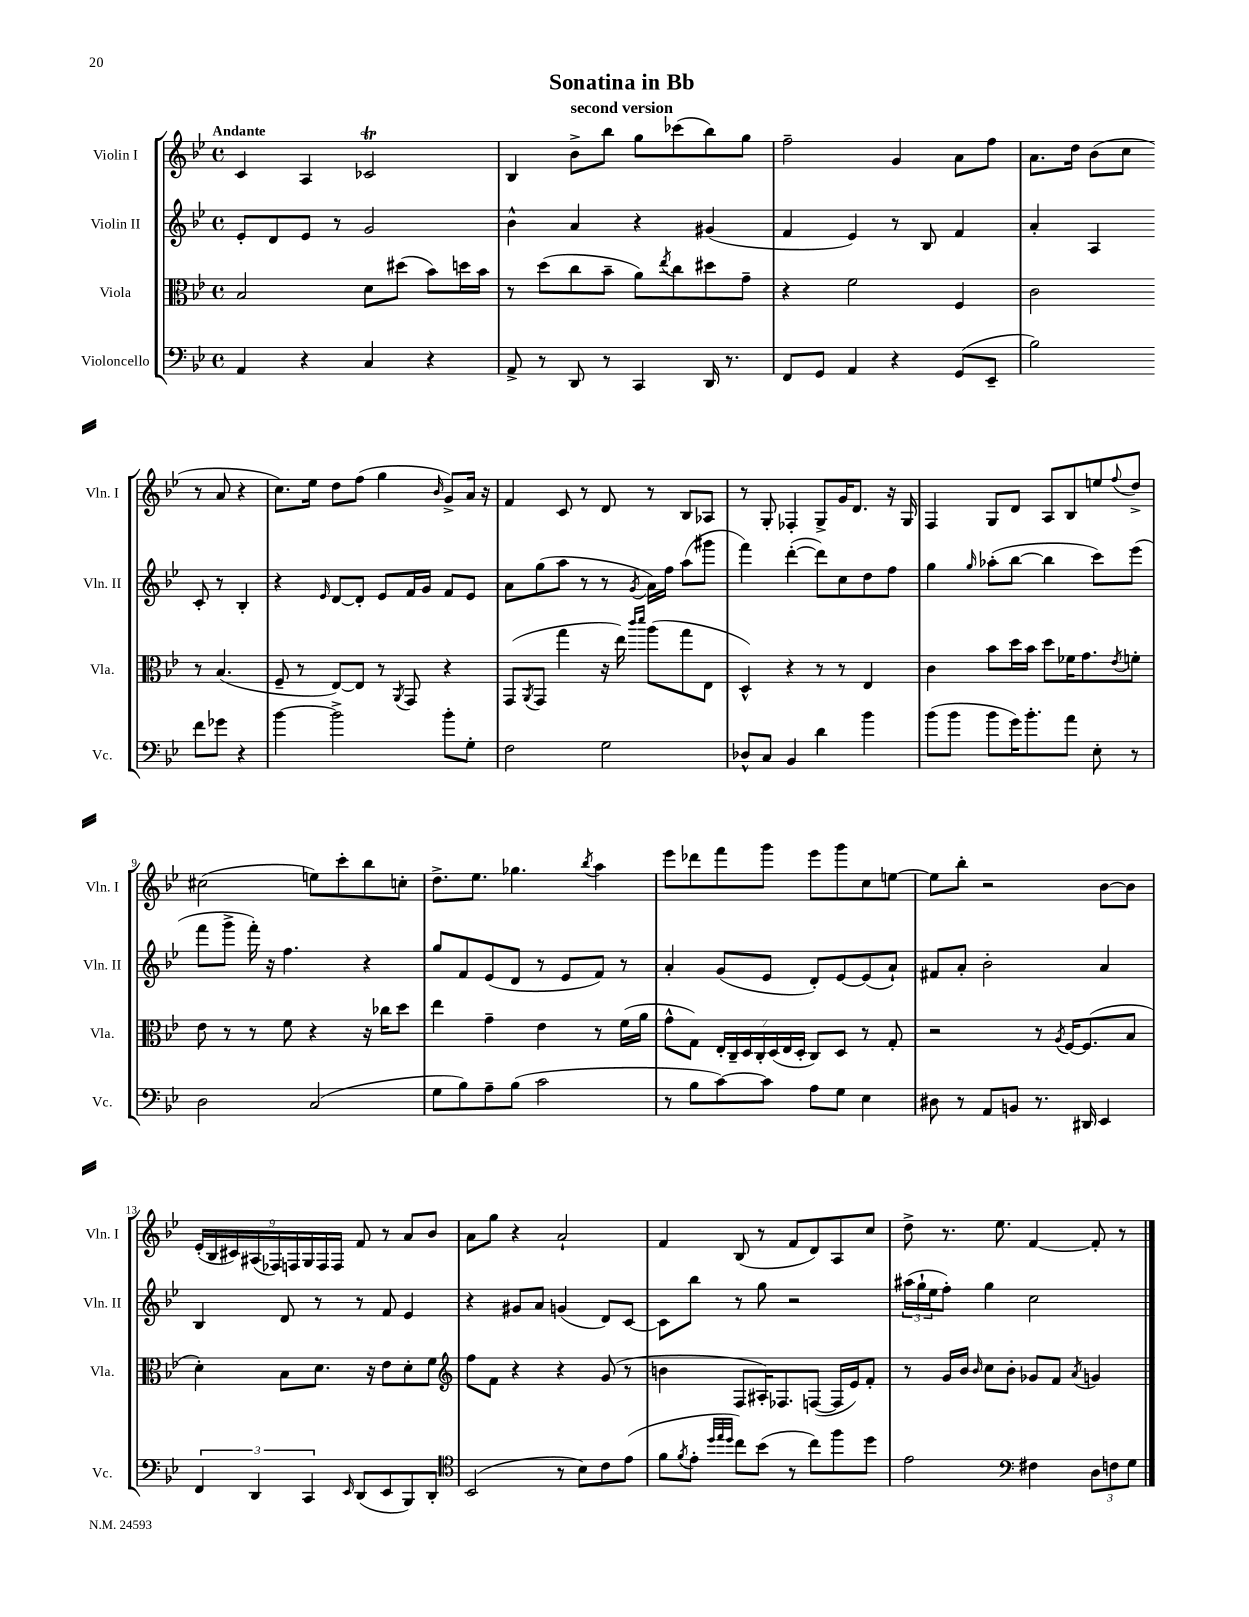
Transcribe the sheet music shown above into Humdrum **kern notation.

**kern	**kern	**kern	**kern
*part4	*part3	*part2	*part1
*staff4	*staff3	*staff2	*staff1
*I"Violoncello	*I"Viola	*I"Violin II	*I"Violin I
*I'Vc.	*I'Vla.	*I'Vln. II	*I'Vln. I
*clefF4	*clefC3	*clefG2	*clefG2
*k[b-e-]	*k[b-e-]	*k[b-e-]	*k[b-e-]
*M4/4	*M4/4	*M4/4	*M4/4
*met(c)	*met(c)	*met(c)	*met(c)
=1	=1	=1	=1
!	!	!	!LO:TX:a:B:t=Andante
4AA/	2B-/	8e-'/L	4c/
.	.	8d/	.
4r	.	8e-/J	4A/
.	.	8r	.
4C/	8d\L	2g/	2c-XT/
.	(8dd#X\J	.	.
4r	8b-\L)	.	.
.	16ddn\L	.	.
.	16b-\JJ	.	.
=2	=2	=2	=2
8AA^/	8r	4b-^^\	4B-/
8r	(8dd\L	.	.
8DD/	8cc\	4a/	8b-^\L
8r	8b-~\J	.	8bb-\J
4CC/	8a\L)	4r	8gg\L
.	8qee-/	.	.
.	8cc\	.	(8ccc-X\
16DD/	8dd#X\	(4g#X/	8bb-\)
8.r	.	.	.
.	8g~\J	.	8gg\J
=3	=3	=3	=3
8FF/L	4r	4f/	2ff~\
8GG/J	.	.	.
4AA/	2f\	4e-/)	.
4r	.	8r	4g/
.	.	8B-/	.
(8GG/L	4F/	4f/	8a\L
8EE-~/J	.	.	8ff\J
=4	=4	=4	=4
2B-\)	2c\	4a'/	8.a\L
.	.	.	16dd\Jk
.	.	4A/	(8b-\L
.	.	.	8cc\J
8f\L	8r	8c'/	8r
8g-X\J	(4.B-/	8r	8a/
4r	.	4B-'/	4r
!!LO:LB:g=z
=5	=5	=5	=5
[4b-\	8F~/	4r	8.cc\L)
.	8r	.	.
.	.	.	16ee-\Jk
.	.	16qqe-/	.
2b-^\]	[8E-/L)	[8d/L	8dd\L
.	8E-/J]	8d'/J]	(8ff\J
.	8r	8e-/L	4gg\
.	8qAA/	.	.
.	8GG/	16f/L	.
.	.	16g/JJ	.
.	.	.	16qqb-/
8b-'\L	4r	8f/L	8g^/L)
8G'\J	.	8e-/J	16a/Jk
.	.	.	16r
=6	=6	=6	=6
2F\	(8GG/L	8a\L	4f/
.	8qAA/	.	.
.	8GG/J	(8gg\	.
.	4gg\	8aa\J	8c/
.	.	8r	8r
2G\	16r	8r	8d/
.	16ee-\)	.	.
.	16qqccc/LL	.	.
.	16qqddd/JJ	8qg/	.
.	(8aa\L	16a\LL)	8r
.	.	16ff\JJ	.
.	8gg\	(8aa\L	8B-/L
.	8E-\J	8ggg#X\J	8A-X/J
=7	=7	=7	=7
8D-X^^/L	4D^^/)	4fff\)	8r
8C/J	.	.	8G'/
4BB-/	4r	([4ddd'\	4F-X'/
4d\	8r	8ddd\L])	8G^/L
.	8r	8cc\	16g/K
.	.	.	8.d/J
4b-\	4E-/	8dd\	.
.	.	8ff\J	16r
.	.	.	16G/
=8	=8	=8	=8
(8b-\L	4c\	4gg\	4F/
8b-\J	.	.	.
.	.	16qqgg/	.
8b-\L	8b-\L	(8aa-X'\L	8G/L
16g\K)	16dd\L	[8bb-\J	8d/J
8.b-'\	16b-\JJ	.	.
.	8dd\L	4bb-\]	8A/L
8a\J	16f-X\K	.	8B-/
.	8.g\	.	.
8E-'\	.	8ccc\L)	8een/
.	8qe-/	.	8qqff/
8r	8fn'\J	(8eee-\J	8dd^/J
!!LO:LB:g=z
=9	=9	=9	=9
2D\	8e-\	8fff\L	(2cc#X\
.	8r	8ggg^\J	.
.	8r	16fff'\)	.
.	.	16r	.
.	8f\	4.ff\	.
(2C/	4r	.	8een\L)
.	.	.	8ccc'\
.	16r	4r	8bb-\
.	16cc-X\KL	.	.
.	8dd\J	.	8ccn'\J
=10	=10	=10	=10
8G\L	4ee-\	8gg/L	8.dd^\L
8B-\)	.	8f/	.
.	.	.	8.ee-\J
8A~\	4g~\	(8e-/	.
(8B-\J	.	8d/J	4.gg-X\
2c\	4e-\	8r	.
.	.	8e-/L	.
.	.	.	8qbb-/
.	8r	8f/J)	4aa\
.	(16f\LL	8r	.
.	16a\JJ	.	.
=11	=11	=11	=11
8r	8g^^\L	4a'/	8eee-\L
8B-\L	8G\J)	.	8ddd-X\
[8c\)	28E-'/LL	(8g/L	8fff\
.	28C~/	.	.
.	28D/	.	.
.	28C'/	.	.
8c\J]	.	8e-/J	8ggg\J
.	(28D/	.	.
.	28E-/	.	.
.	28D'/JJ	.	.
8A\L	8C/L)	8d'/L)	8eee-\L
8G\J	8D/J	[8e-/	8ggg\
4E-\	8r	(8e-/]	8cc\
.	8G'/	8a`/J)	[8een\J
=12	=12	=12	=12
8D#X\	2r	8f#X/L	8ee\L]
8r	.	8a'/J	8bb-'\J
8AA/L	.	2b-'\	2r
8BBn/J	.	.	.
8.r	8r	.	.
.	8qA/	.	.
.	[16F/KL	.	.
16DD#X/	(8.F/]	.	.
4EE-/	.	4a/	[8b-\L
.	8B-/J	.	8b-\J]
!!LO:LB:g=z
=13	=13	=13	=13
6FF/	4d'\)	4B-/	(18e-'/LL
.	.	.	18B-/
.	.	.	18c#X/)
6DD/	.	.	(18A#X/
.	.	.	18F-X/)
.	8B-\L	8d/	.
.	.	.	18Fn/
6CC/	.	.	18G/
.	8.d\J	8r	.
.	.	.	18F/
.	.	.	18F/JJ
16qqEE-/	.	.	.
(8DD/L	.	8r	8f/
.	16r	.	.
8EE-/	8e-\L	8f/	8r
8BBB-/)	8d'\	4e-/	8a/L
8DD'/J	8f\J	.	8b-/J
=14	=14	=14	=14
*clefC4	*clefG2	*	*
(2BB-/	8ff\L	4r	8a\L
.	8f\J	.	8gg\J
.	4r	8g#X/L	4r
.	.	8a/J	.
8r	4r	(4gn/	2a`/
8B-\L)	.	.	.
8c\	(8g/	8d/L)	.
(8e-\J	8r	[8c/J	.
=15	=15	=15	=15
8f\L	4bn\	8c\L]	4f/
8qf/	.	.	.
8e-'\J	.	8bb-\J	.
32qqdd/LLL	.	.	.
32qqee-/	.	.	.
32qqdd/JJJ	.	.	.
8cc\L)	8F/L	8r	(8B-/
(8b-\J	16A#X'/K)	8gg\	8r
.	8.F-X/	.	.
8r	.	2r	8f/L
8cc\L)	([8Fn/J	.	8d/)
8ff\	16F/LL]	.	8A/
.	16e-/J)	.	.
8dd\J	8f'/J	.	8cc/J
=16	=16	=16	=16
2e-\	8r	(24aa#X\LL	8dd^\
.	.	24gg`\	.
.	.	24ee-\J	.
.	16g/LL	8ff'\J)	8.r
.	16b-/JJ	.	.
.	16qqb-/	.	.
.	8cc\L	4gg\	.
.	.	.	8.ee-\
.	8b-'\J	.	.
*clefF4	*	*	*
4F#X\	8g-X/L	2cc\	[4f/
.	8f/J	.	.
.	8qa/	.	.
12D\L	4gn/	.	8f'/]
12Fn\	.	.	.
.	.	.	8r
12G\J	.	.	.
==	==	==	==
*-	*-	*-	*-
